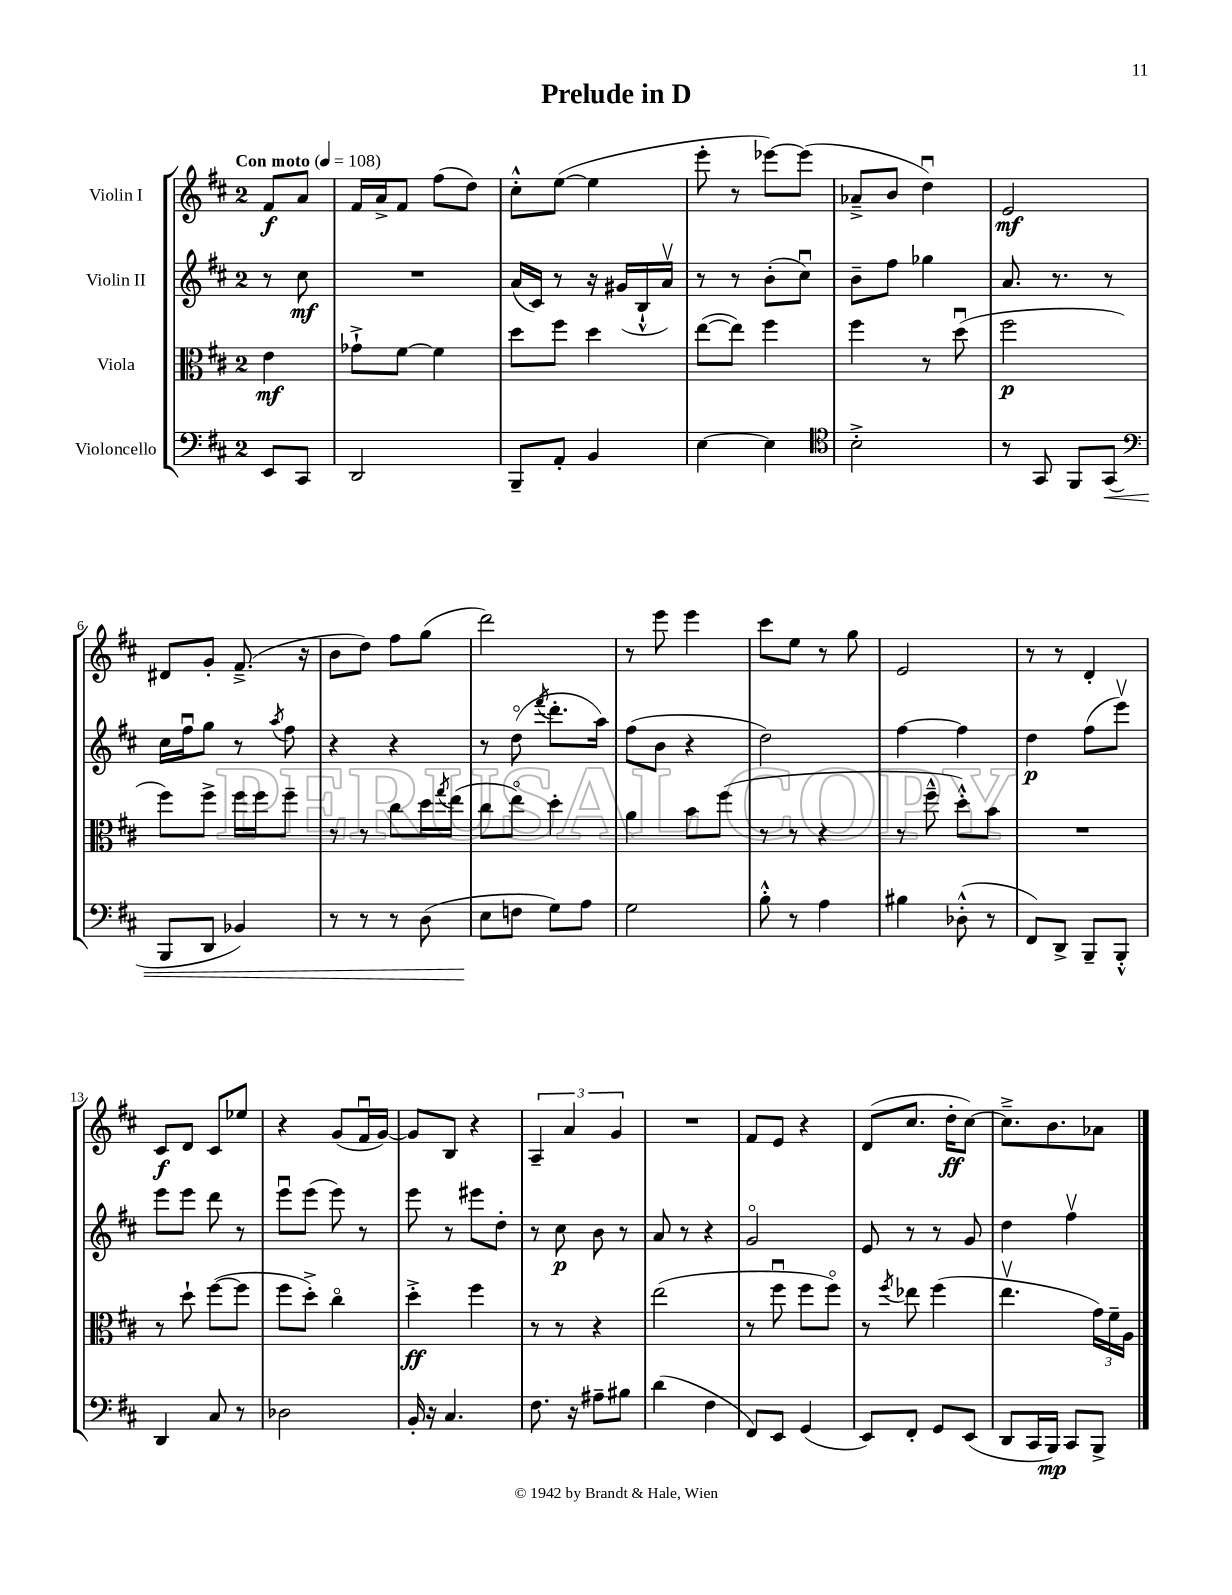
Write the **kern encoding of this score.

**kern	**kern	**kern	**kern
*staff4	*staff3	*staff2	*staff1
*clefF4	*clefC3	*clefG2	*clefG2
*k[f#c#]	*k[f#c#]	*k[f#c#]	*k[f#c#]
*M2/4	*M2/4	*M2/4	*M2/4
*MM108	*MM108	*MM108	*MM108
8EE	4e	8r	8f#
8CC#	.	8cc#	8a
=	=	=	=
2DD	8g-`^	2r	16f#
.	.	.	16a^
.	[8f#	.	8f#
.	4f#]	.	(8ff#
.	.	.	8dd)
=	=	=	=
8BBB~	8dd	(16a	8cc#'^^
.	.	16c#)	.
8AA'	8ff#	8r	([8ee
4BB	4dd	16r	4ee]
.	.	(16g#	.
.	.	16B`^^	.
.	.	16av)	.
=	=	=	=
[4E	([8ee	8r	8eee'
.	8ee])	8r	8r
4E]	4ff#	(8b'	[8eee-)
.	.	8cc#u)	(8eee-]
=	=	=	=
*clefC4	*	*	*
2B'^	4ff#	8b~	8a-~^
.	.	8ff#	8b
.	8r	4gg-	4ddu)
.	(8ddu	.	.
=	=	=	=
8r	2ff#	8.a	2e
8GG	.	.	.
.	.	8.r	.
8FF#	.	.	.
(8GG	.	8r	.
=	=	=	=
*clefF4	*	*	*
8BBB	8ff#)	16cc#	8d#
.	.	16ff#u	.
8DD	8ff#^	8gg	8g'
4BB-)	16ff#	8r	(8.f#~^
.	16ff#	.	.
.	.	8qaa	.
.	8ff#~	8ff#	.
.	.	.	16r
=	=	=	=
8r	8r	4r	8b
8r	8r	.	8dd)
8r	8cc#	4r	8ff#
(8D	16dd	.	(8gg
.	8qgg	.	.
.	(16ee	.	.
=	=	=	=
8E	8cc#	8r	2ddd)
8F	8eeo)	(8ddo	.
.	.	8qfff#	.
8G)	4dd'	8.ddd'	.
8A	.	.	.
.	.	16aa)	.
=	=	=	=
2G	4a	(8ff#	8r
.	.	8b	8eee
.	8b	4r	4eee
.	(8ff#	.	.
=	=	=	=
8B'^^	8r	2dd)	8ccc#
8r	8r	.	8ee
4A	4r	.	8r
.	.	.	8gg
=	=	=	=
4B#	8r	[4ff#	2e
.	8ff#~^^	.	.
(8D-'^^	8dd'^^)	4ff#]	.
8r	8b	.	.
=	=	=	=
8FF#)	2r	4dd	8r
8DD^	.	.	8r
8BBB~	.	(8ff#	4d'
8BBB'^^	.	8eeev)	.
=	=	=	=
4DD	8r	8eee	8c#
.	8dd`	8eee	8d
8C#	([8ff#	8ddd	8c#
8r	8ff#]	8r	8ee-
=	=	=	=
2D-	8ff#	8eeeu	4r
.	8dd'^)	(8eee	.
.	4cc#o	8eee)	(8g
.	.	8r	16f#u
.	.	.	[16g)
=	=	=	=
16BB'	4dd'^	8eee	8g]
16r	.	.	.
4.C#	.	8r	8B
.	4ff#	8eee#	4r
.	.	8dd'	.
=	=	=	=
8.F#	8r	8r	6A~
.	8r	8cc#	.
.	.	.	6a
16r	.	.	.
8A#~	4r	8b	.
.	.	.	6g
8B#	.	8r	.
=	=	=	=
(4d	(2ee	8a	2r
.	.	8r	.
4F#	.	4r	.
=	=	=	=
8FF#)	8r	2go	8f#
8EE	8ff#u	.	8e
(4GG	8ff#	.	4r
.	8ff#o)	.	.
=	=	=	=
8EE)	8r	8e	(8d
.	8qff#	.	.
8FF#'	8ee-	8r	8.cc#
8GG	(4ff#	8r	.
.	.	.	16dd'
(8EE	.	8g	[8cc#)
=	=	=	=
8DD	4.eev	4dd	8.cc#~^]
16CC#	.	.	.
16BBB)	.	.	8.b
8CC#	.	4ff#v	.
8BBB^	24g)	.	8a-
.	24f#~	.	.
.	24A	.	.
==	==	==	==
*-	*-	*-	*-
